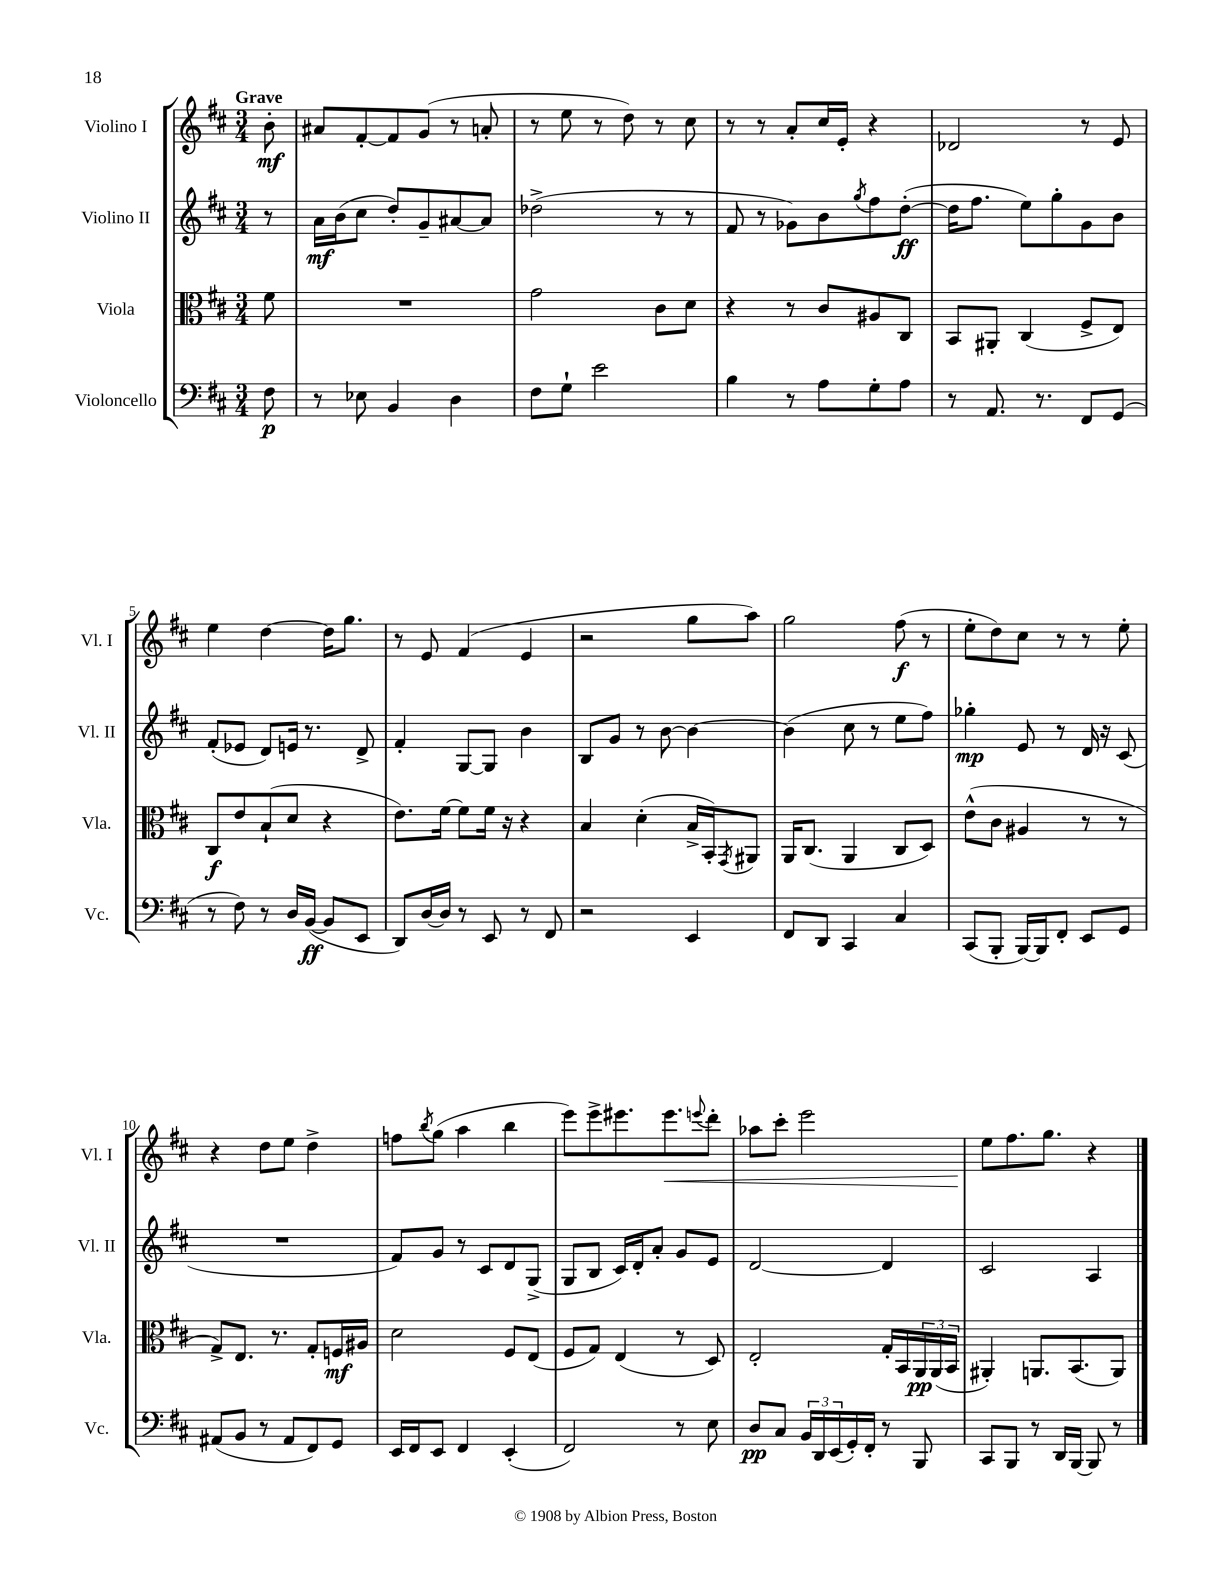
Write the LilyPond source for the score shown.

<<
\new StaffGroup <<
\new Staff = "s0" \with { instrumentName = "Violino I" shortInstrumentName = "Vl. I" } {
    \clef treble \key d \major \numericTimeSignature \time 3/4 \partial 8 \tempo "Grave"
    b'8-.\mf |
    ais'8 fis'8~-. fis'8 g'8( r8 a'8-. |
    r8 e''8 r8 d''8) r8 cis''8 |
    r8 r8 a'8-. cis''16 e'16-. r4 |
    des'2 r8 e'8 |
    e''4 d''4~ d''16 g''8. |
    r8 e'8 fis'4( e'4 |
    r2 g''8 a''8) |
    g''2 fis''8\f( r8 |
    e''8-. d''8) cis''8 r8 r8 e''8-. |
    r4 d''8 e''8 d''4-> |
    f''8 \acciaccatura { b''8 } g''8( a''4 b''4 |
    e'''8) e'''8-> eis'''8. eis'''8.\< \appoggiatura { e'''8 } d'''8-. |
    aes''8 cis'''8-. e'''2 |
    e''8\! fis''8. g''8. r4 \bar "|." |
}
\new Staff = "s1" \with { instrumentName = "Violino II" shortInstrumentName = "Vl. II" } {
    \clef treble \key d \major \numericTimeSignature \time 3/4 \partial 8
    r8 |
    a'16\mf b'16( cis''8 d''8-.) g'8-- ais'8~ ais'8 |
    des''2->( r8 r8 |
    fis'8 r8 ges'8) b'8 \acciaccatura { g''8 } fis''8 d''8~-.\ff( |
    d''16 fis''8. e''8) g''8-. g'8 b'8 |
    fis'8-.( ees'8 d'8) e'16 r8. d'8-> |
    fis'4-. g8~ g8 b'4 |
    b8 g'8 r8 b'8~ b'4~ |
    b'4( cis''8 r8 e''8 fis''8) |
    ges''4-.\mp e'8 r8 d'16 r16 cis'8( |
    R2. |
    fis'8) g'8 r8 cis'8 d'8 g8->( |
    g8 b8 cis'16) d'16-. a'8-. g'8 e'8 |
    d'2~ d'4 |
    cis'2 a4 \bar "|." |
}
\new Staff = "s2" \with { instrumentName = "Viola" shortInstrumentName = "Vla." } {
    \clef alto \key d \major \numericTimeSignature \time 3/4 \partial 8
    fis'8 |
    R2. |
    g'2 cis'8 d'8 |
    r4 r8 cis'8 ais8 cis8 |
    b,8 ais,8-. cis4( fis8-> e8) |
    cis8\f e'8 b8-!( d'8 r4 |
    e'8.) fis'16~ fis'8 fis'16 r16 r4 |
    b4 d'4-.( b16-> b,16-.) \acciaccatura { g,8 } ais,8 |
    a,16 cis8.( a,4 cis8 d8) |
    e'8-^( cis'8 ais4 r8 r8 |
    g8->) e8. r8. g8-. f16\mf ais16 |
    d'2 fis8 e8( |
    fis8 g8) e4( r8 d8) |
    e2-. g16-. b,16 \tuplet 3/2 { a,16\pp a,16( b,16 } |
    ais,4-.) a,8. b,8.( a,8) \bar "|." |
}
\new Staff = "s3" \with { instrumentName = "Violoncello" shortInstrumentName = "Vc." } {
    \clef bass \key d \major \numericTimeSignature \time 3/4 \partial 8
    fis8\p |
    r8 ees8 b,4 d4 |
    fis8 g8-! e'2 |
    b4 r8 a8 g8-. a8 |
    r8 a,8. r8. fis,8 g,8( |
    r8 fis8) r8 d16 b,16~\ff( b,8 e,8 |
    d,8) d16~ d16 r8 e,8 r8 fis,8 |
    r2 e,4 |
    fis,8 d,8 cis,4 cis4 |
    cis,8( b,,8-. b,,16~) b,,16 fis,8-. e,8 g,8 |
    ais,8( b,8 r8 ais,8 fis,8) g,8 |
    e,16 fis,16 e,8 fis,4 e,4-.( |
    fis,2) r8 e8 |
    d8\pp cis8 \tuplet 3/2 { b,16 d,16 e,16( } g,16-.) fis,16-. r8 b,,8 |
    cis,8 b,,8 r8 d,16 b,,16~ b,,8 r8 \bar "|." |
}
>>
>>
